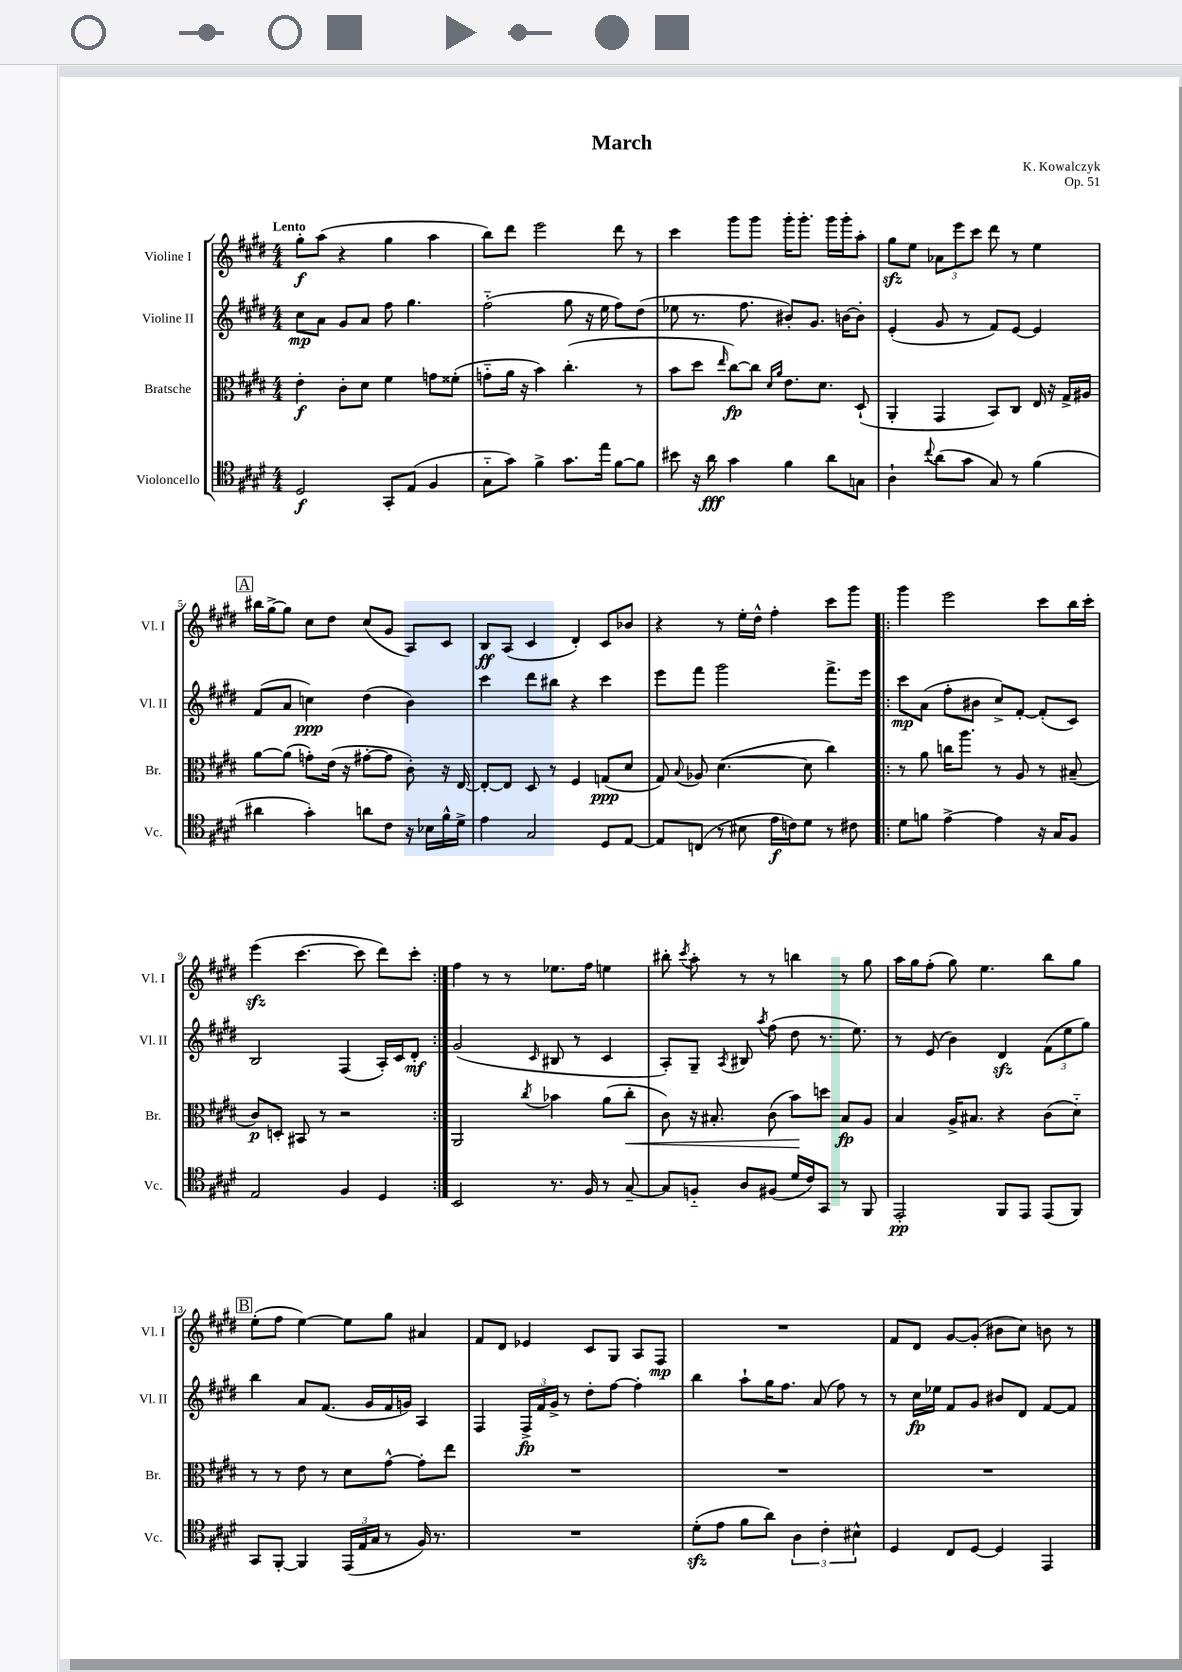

**kern	**kern	**kern	**kern
*staff4	*staff3	*staff2	*staff1
*clefC4	*clefC3	*clefG2	*clefG2
*k[f#c#g#d#]	*k[f#c#g#d#]	*k[f#c#g#d#]	*k[f#c#g#d#]
*M4/4	*M4/4	*M4/4	*M4/4
2D#	4e'	8cc#	8gg#'
.	.	8a	(8aa
.	8c#'	8g#	4r
.	8d#	8a	.
8GG#'	4f#	8ff#	4gg#
(8E	.	4.gg#	.
4F#	8g	.	4aa
.	(8f##'	.	.
=	=	=	=
8G#'~	8g'~	(2ff#'~	8bb)
8g#)	16a	.	8ddd#
.	16r	.	.
4f#^	4b)	.	2eee
8.g#	(4.cc#'	8gg#	.
.	.	16r	.
16ee	.	16ee	.
[8f#	.	8ff#)	8ddd#
8f#]	8r	(8dd#	8r
=	=	=	=
8b#	8b	8ee-	4ccc#
16r	8dd#	8.r	.
16a	.	.	.
.	16qqee	.	.
4g#	[8cc#)	.	8ggg#
.	.	8.ff#	.
.	8cc#]	.	8ggg#
.	16qqd#	.	.
.	16qqa	.	.
4f#	8.e	8b#')	16ggg#'
.	.	.	8.ggg#'
.	.	8.g#	.
.	8.d#	.	.
8a	.	.	16ggg#
.	.	[16b	16ggg#'
8G	(8D#`	8b']	8aa'
=	=	=	=
4A`	4AA'	(4e'	8gg#
.	.	.	8ee
8qqcc#	.	.	.
(8a	4GG#	8g#	12a-
.	.	.	12eee
8g#	.	8r	.
.	.	.	12ccc#
8G#)	8BB)	8f#)	8ddd#
8r	8C#	[8e	8r
(4f#	16E	4e]	4ee
.	16r	.	.
.	16G#^	.	.
.	16A#	.	.
=	=	=	=
4a#	[8a	(8f#	16bb#
.	.	.	[16gg#^
.	(8a]	8a	8gg#]
4g#')	8g')	4cc)	8cc#
.	(16e	.	8dd#
.	16r	.	.
8a	[8g#'	(4dd#	(8cc#
8c#	8g#]	.	8g#
16r	8c#')	4b)	8A)
16B-	.	.	.
16f#^^	16r	.	8c#
16d#^	[16E	.	.
=	=	=	=
4e	8E'_	4ccc#	8B
.	8E]	.	(8A
2G#	8D#	8ddd#	4c#
.	8r	8bb#	.
.	4F#	4r	4d#')
8D#	(8G	4ccc#	8c#
[8E	8d#	.	8b-
=	=	=	=
8E]	8G#)	8eee	4r
.	8qqB	.	.
(8C	8A-	8fff#	.
8r	([4.d#	2ggg#	8r
8B#	.	.	16ee'
.	.	.	16dd#^^
16e	.	.	4ff#'
16c)	.	.	.
8d#	8d#]	.	.
8r	4cc#)	8.fff#^	8ccc#
8c#	.	.	8ggg#
.	.	16eee	.
=!|:	=!|:	=!|:	=!|:
8d#	8r	8ccc#	4ggg#
8f	8a	(8a	.
[4e^	16cc	8ff#'	2eee
.	8.aa	.	.
.	.	8b#	.
4e]	8r	8cc#^)	.
.	8A	[8f#'	.
16r	8r	(8f#']	8ccc#
16G#	.	.	.
8F#	(8B#~	8c#)	16bb
.	.	.	16ccc#'
=	=	=	=
2E	8c#)	2B	(4eee
.	8D'	.	.
.	8BB#	.	[4.ccc#
.	8r	.	.
4F#	2r	(4F#	.
.	.	.	8ccc#]
4D#	.	16A')	8ddd#)
.	.	16c#	.
.	.	8d#'	8ccc#'
=:|!	=:|!	=:|!	=:|!
2BB	2AA	(2g#	4ff#
.	.	.	8r
.	.	.	8r
.	8qcc#	16qqc#	.
8.r	4b-	8B#	8.ee-
.	.	8r	.
16F#	.	.	16ff#
8r	(8a	4c#	4ee
[8G#~	8cc#'	.	.
=	=	=	=
8G#]	8c#)	8A')	8bb#'
.	.	.	8qccc#
8F'~	16r	8G#~	8aa'
.	8.B#'	.	.
.	.	8qA	.
8A	.	8B#	8r
.	.	8qaa	.
(8F#	(8c#	(8ff#	8r
16d#	8b)	8dd#	4bb
16c#)	.	.	.
8GG#	8dd	8.r	.
8r	8B#	.	8r
.	.	8.ee)	.
8FF#	8A	.	8gg#
=	=	=	=
2EE'	4B	8r	16aa
.	.	.	16gg#
.	.	(8e	(8ff#'
.	16A^	4b)	8gg#)
.	8.B#	.	.
.	.	.	4.ee
8FF#	4r	4d#	.
8EE	.	.	.
(8EE	(8c#	(12f#	8bb
.	.	12ee	.
8FF#)	8d#'~)	.	8gg#
.	.	12gg#)	.
=	=	=	=
8GG#	8r	4bb	(8ee'
[8FF#'	8r	.	8ff#
4FF#]	8e	8a	[4ee)
.	8r	(8.f#	.
(24EE	8d#	.	8ee]
24E	.	.	.
.	.	16g#	.
24G#	.	.	.
8r	[8g#^^	16f#	8gg#
.	.	16g)	.
16F#)	8g#']	4A	4a#
8.r	.	.	.
.	8ee	.	.
=	=	=	=
1r	1r	4F#	8f#
.	.	.	8d#
.	.	24F#^	4e-
.	.	24f#	.
.	.	24g#^	.
.	.	8r	.
.	.	8dd#'	8c#
.	.	[8ff#	8G#
.	.	4ff#']	8A
.	.	.	8F#
=	=	=	=
(8d#'	1r	4bb	1r
8e	.	.	.
8f#	.	8aa`	.
8a)	.	16gg#	.
.	.	8.ff#	.
6A	.	.	.
.	.	(8a	.
6c#'	.	.	.
.	.	8ff#)	.
6B#^^	.	.	.
.	.	8r	.
=	=	=	=
4D#	1r	8r	8f#
.	.	16cc#	8d#
.	.	16ee-	.
8C#	.	8f#	[8g#
[8D#	.	8g#	(8g#']
4D#]	.	8b#	8b#
.	.	8d#	8cc#)
4EE	.	[8f#	8b
.	.	8f#]	8r
==	==	==	==
*-	*-	*-	*-
